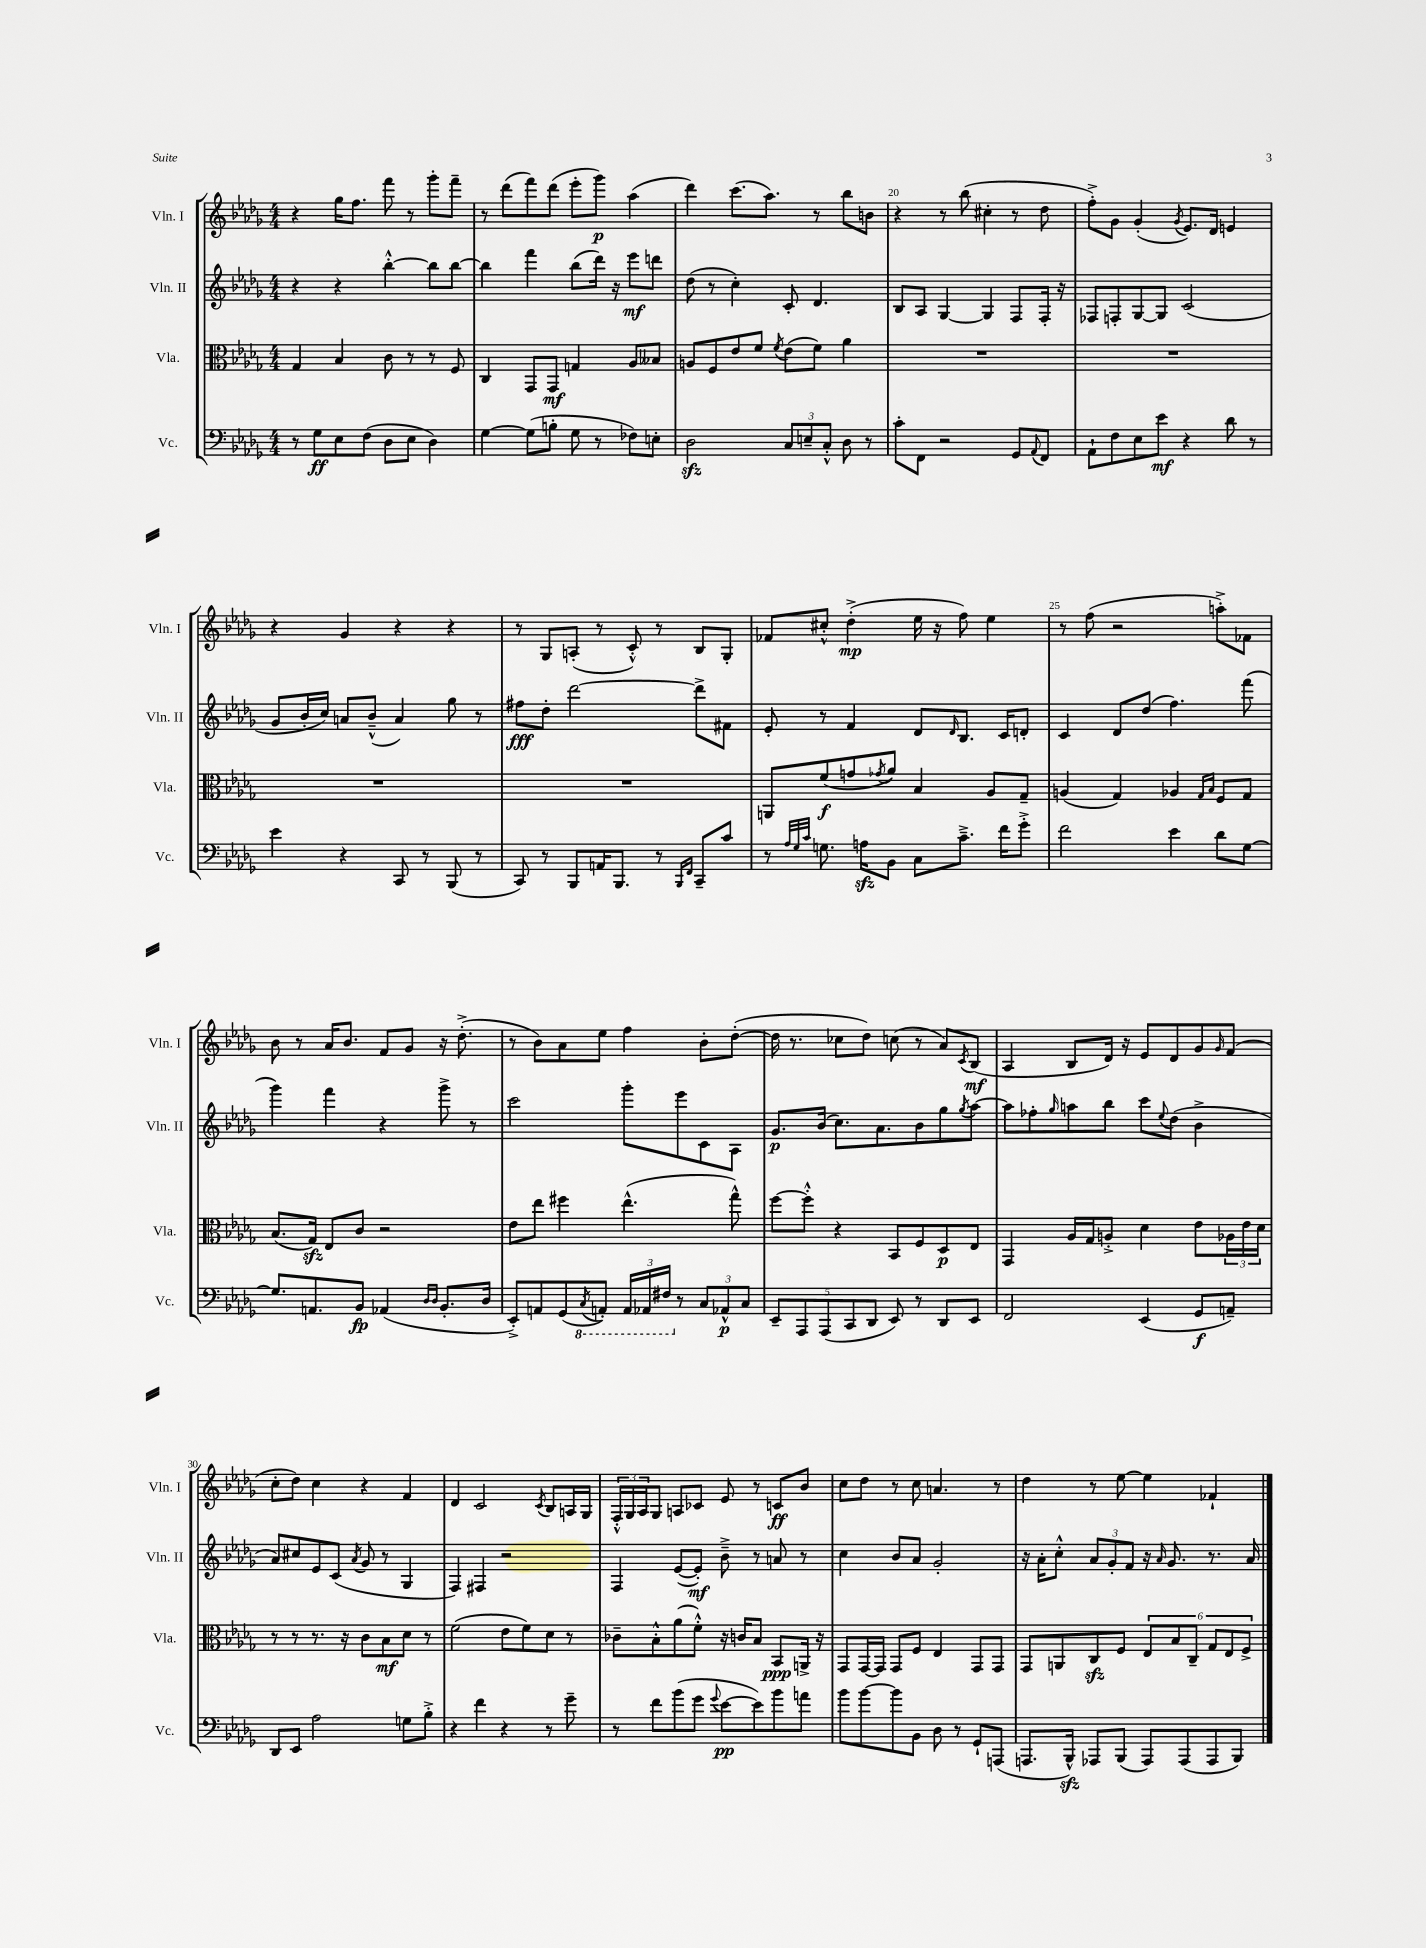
<<
\new StaffGroup <<
\new Staff = "s0" \with { instrumentName = "Vln. I" shortInstrumentName = "Vln. I" } {
    \clef treble \key des \major \numericTimeSignature \time 4/4
    r4 ges''16 f''8. f'''8 r8 ges'''8-. f'''8-- |
    r8 des'''8( f'''8) des'''8( ees'''8-. ges'''8\p) aes''4( |
    des'''4) c'''8.( aes''8.) r8 bes''8 b'8 |
    r4 r8 bes''8( cis''4-. r8 des''8 |
    f''8-.->) ges'8 ges'4-.( \acciaccatura { ges'8 } ees'8.) des'16 e'4 |
    r4 ges'4 r4 r4 |
    r8 ges8 a8-.( r8 c'8-.-^) r8 bes8 ges8-. |
    fes'8 cis''8-.-^ des''4-.->\mp( ees''16 r16 f''8) ees''4 |
    r8 f''8( r2 a''8-.->) fes'8 |
    bes'8 r8 aes'16 bes'8. f'8 ges'8 r16 des''8.-.->( |
    r8 bes'8) aes'8 ees''8 f''4 bes'8-. des''8~-.( |
    des''16 r8. ces''8 des''8) c''8( r8 aes'8) \acciaccatura { c'8 } bes8\mf( |
    aes4 bes8 des'16) r16 ees'8 des'8 ges'8 \grace { ges'16 } f'8( |
    c''8-. des''8) c''4 r4 f'4 |
    des'4 c'2 \acciaccatura { c'8 } bes8 a16 ges16 |
    \tuplet 3/2 { f16-.-^ ges16 aes16 } ges8 a8 ces'8 ees'8 r8 c'8\ff bes'8 |
    c''8 des''8 r8 c''8 a'4. r8 |
    des''4 r8 ees''8~ ees''4 fes'4-! \bar "|." |
}
\new Staff = "s1" \with { instrumentName = "Vln. II" shortInstrumentName = "Vln. II" } {
    \clef treble \key des \major \numericTimeSignature \time 4/4
    r4 r4 bes''4~-.-^ bes''8 bes''8~ |
    bes''4 f'''4 bes''8( des'''16) r16 ees'''8\mf d'''8 |
    des''8( r8 c''4-.) c'8-. des'4. |
    bes8 aes8 ges4~ ges4 f8 f16-. r16 |
    fes8 f8-. ges8~ ges8 c'2( |
    ges'8 bes'16-. c''16) a'8 bes'8---^( a'4) ges''8 r8 |
    fis''8\fff des''8-. des'''2~ des'''8-> fis'8 |
    ees'8-. r8 f'4 des'8 \grace { des'16 } bes8. c'16 d'8-. |
    c'4 des'8 des''8( f''4.) f'''8( |
    ges'''4) f'''4 r4 ges'''8-> r8 |
    c'''2 ges'''8-. ees'''8 c'8 aes8 |
    ges'8.\p bes'16( c''8.) aes'8. bes'8 ges''8 \acciaccatura { ges''8 } aes''8~ |
    aes''8 fes''8-. \grace { ges''16 } a''8 bes''8 c'''8 \appoggiatura { ees''8 } des''8( bes'4-> |
    aes'8) cis''8 ees'8 c'8( \acciaccatura { aes'8 } ges'8 r8 ges4 |
    f4) fis4 r2 |
    f4 ees'8~( ees'8-.\mf) bes'8---> r8 a'8 r8 |
    c''4 bes'8 aes'8 ges'2-. |
    r16 aes'16-. c''8-.-^ \tuplet 3/2 { aes'8 ges'8-. f'8 } r16 \grace { aes'16 } ges'8. r8. aes'16 \bar "|." |
}
\new Staff = "s2" \with { instrumentName = "Vla." shortInstrumentName = "Vla." } {
    \clef alto \key des \major \numericTimeSignature \time 4/4
    ges4 bes4 c'8 r8 r8 f8 |
    c4 ges,8 ges,8\mf g4 aes8 beses8 |
    a8 f8 ees'8 f'8 \acciaccatura { f'8 } ees'8( f'8) aes'4 |
    R1 |
    R1 |
    R1 |
    R1 |
    a,8 f'8\f( g'8 \acciaccatura { ges'8 } aes'8) bes4 aes8 ges8-- |
    a4( ges4) aes4 \grace { ges16 bes16 } f8 ges8 |
    bes8.( ges16\sfz) ees8 c'8 r2 |
    ees'8 ees''8 fis''4 ees''4.-^( ges''8-^) |
    f''8~ f''8-.-^ r4 bes,8 f8 des8\p ees8 |
    ges,4 aes16 ges16 a8-.-> des'4 ees'8 \tuplet 3/2 { aes16 ees'16 des'16 } |
    r8 r8 r8. r16 c'8 bes8\mf des'8 r8 |
    f'2( ees'8 f'8) des'8 r8 |
    ces'8-- bes8-.-^ aes'8( f'8-.-^) r16 c'16 bes8 bes,8\ppp a,16-> r16 |
    ges,8 ges,16~ ges,16 ges,8 f8 ees4 ges,8 ges,8 |
    ges,8 a,8 c8\sfz f8 \tuplet 6/4 { ees8 bes8 c8-- ges8 ees8 f8-> } \bar "|." |
}
\new Staff = "s3" \with { instrumentName = "Vc." shortInstrumentName = "Vc." } {
    \clef bass \key des \major \numericTimeSignature \time 4/4
    r8 ges8\ff ees8 f8( des8 ees8 des4) |
    ges4~ ges8( b8-. ges8 r8 fes8) e8-. |
    des2\sfz \tuplet 3/2 { c8 e8-- c8-.-^ } des8 r8 |
    c'8-. f,8 r2 ges,8 \appoggiatura { aes,8 } f,8 |
    aes,8-! f8 ees8 ees'8\mf r4 des'8 r8 |
    ees'4 r4 c,8 r8 bes,,8( r8 |
    c,8) r8 bes,,8 a,16 bes,,8. r8 \grace { bes,,16 f,16 } c,8-- c'8 |
    r8 \grace { aes32 ges32 c'32 } g8. a16\sfz bes,8 c8 c'8.---> f'16 ges'8-.-> |
    f'2 ees'4 des'8 ges8~ |
    ges8. a,8. bes,8\fp aes,4( \grace { des16 des16 } bes,8.-. des16 |
    ees,8-.->) a,8 ges,8( \ottava #-1 \acciaccatura { c,8 } a,,8-.) \tuplet 3/2 { a,,16 aes,,16 fis,16 \ottava #0 } r8 \tuplet 3/2 { c8 aes,8-^\p c8 } |
    \tuplet 5/4 { ees,8-- aes,,8 aes,,8( c,8 des,8 } ees,8) r8 des,8 ees,8 |
    f,2 ees,4( ges,8\f a,8--) |
    des,8 ees,8 aes2 g8 bes8-.-> |
    r4 f'4 r4 r8 ges'8-- |
    r8 f'8 bes'8( ges'8 \appoggiatura { ges'8 } ees'8~\pp ees'8) bes'8 a'8 |
    bes'8 bes'8~ bes'8 bes,8 des8 r8 ges,8-! a,,8( |
    a,,8. bes,,16-^\sfz) aes,,8 bes,,8( aes,,8) aes,,8( aes,,8 bes,,8) \bar "|." |
}
>>
>>
\layout { \context { \Score currentBarNumber = #17 \override BarNumber.break-visibility = ##(#f #t #t) barNumberVisibility = #(every-nth-bar-number-visible 5) } }
